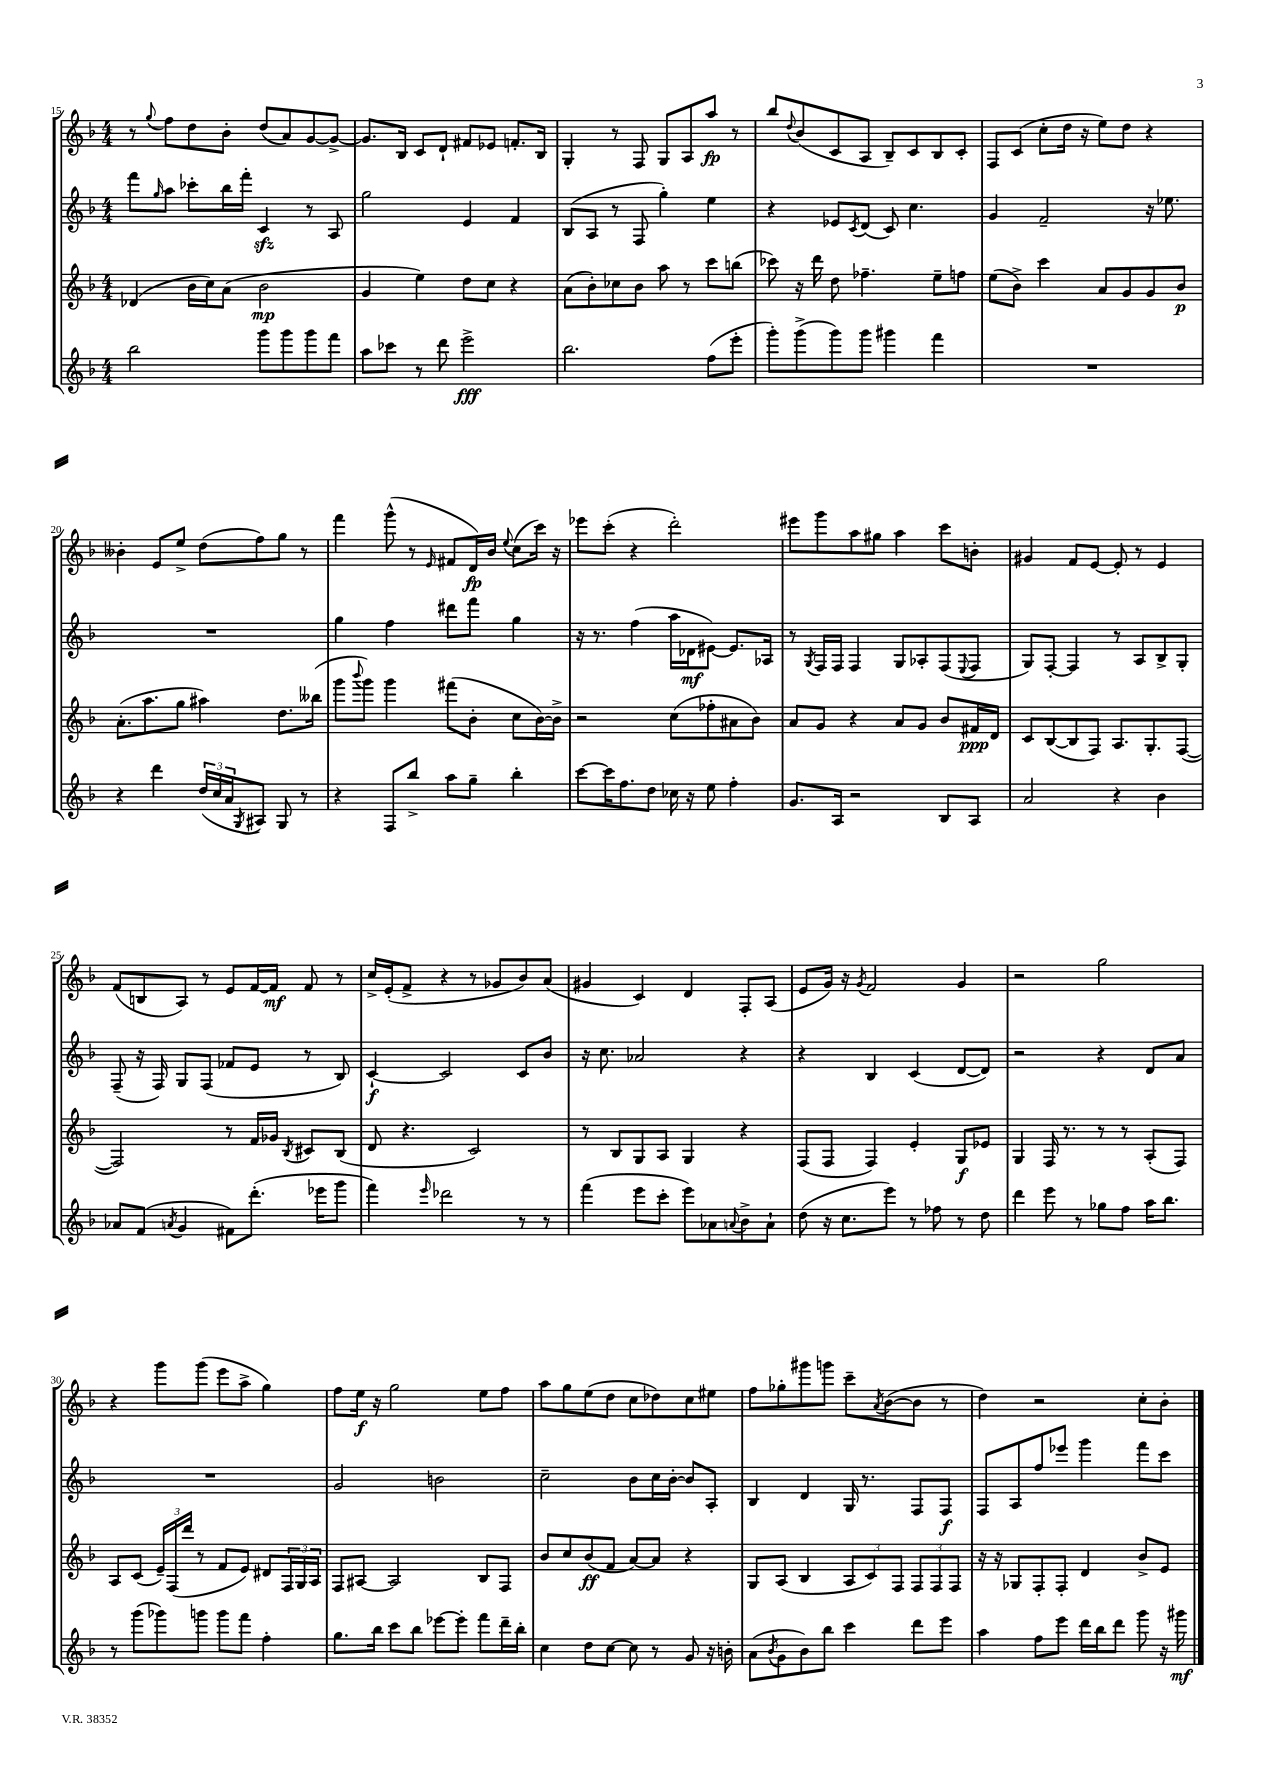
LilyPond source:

<<
\new StaffGroup <<
\new Staff = "s0" {
    \clef treble \key f \major \numericTimeSignature \time 4/4
    r8 \appoggiatura { g''8 } f''8 d''8 bes'8-. d''8( a'8) g'8~ g'8~-> |
    g'8. bes16 c'8 d'8-! fis'8 ees'8 f'8.-. bes16 |
    g4-. r8 f8 g8 a8 a''8\fp r8 |
    bes''8 \appoggiatura { d''8 } bes'8( c'8 a8 bes8--) c'8 bes8 c'8-. |
    f8 c'8( c''8-. d''16 r16 e''8) d''8 r4 |
    beses'4-. e'8 e''8-> d''8( f''8) g''8 r8 |
    f'''4 g'''8-^( r8 \grace { e'16 } fis'8 d'16\fp) bes'16 \appoggiatura { e''8 } c''8( c'''16) r16 |
    ees'''8 c'''8-.( r4 d'''2-.) |
    eis'''8 g'''8 a''8 gis''8 a''4 c'''8 b'8-. |
    gis'4 f'8 e'8~ e'8-. r8 e'4 |
    f'8( b8 a8) r8 e'8 f'16~ f'16\mf f'8 r8 |
    c''16-> e'16-.( f'8-> r4 r8 ges'8 bes'8) a'8( |
    gis'4 c'4) d'4 f8-. a8( |
    e'8 g'16) r16 \acciaccatura { g'8 } f'2 g'4 |
    r2 g''2 |
    r4 g'''8 g'''8( e'''8 a''8-> g''4) |
    f''8 e''16\f r16 g''2 e''8 f''8 |
    a''8 g''8 e''8( d''8 c''8 des''8) c''8 eis''8 |
    f''8 ges''8-. gis'''8 g'''8 c'''8-- \acciaccatura { a'8 } bes'8~( bes'8 r8 |
    d''4) r2 c''8-. bes'8-. \bar "|." |
}
\new Staff = "s1" {
    \clef treble \key f \major \numericTimeSignature \time 4/4
    f'''8 \grace { g''16 } a''8 ces'''8-. bes''16 f'''16-. c'4\sfz r8 a8 |
    g''2 e'4 f'4 |
    bes8( a8 r8 f8 g''4-.) e''4 |
    r4 ees'8 \acciaccatura { c'8 } d'8( c'8) c''4. |
    g'4 f'2-- r16 ees''8. |
    R1 |
    g''4 f''4 dis'''8 f'''8 g''4 |
    r16 r8. f''4( a''16 des'16\mf eis'8~) eis'8. aes16 |
    r8 \acciaccatura { g8 } f16 f16 f4 g8 aes8-. f8( \appoggiatura { e8 } f8 |
    g8) f8~-. f4 r8 a8 bes8-> g8-. |
    f8--( r16 f16) g8 f8( fes'8 e'8 r8 bes8) |
    c'4~-!\f c'2 c'8 bes'8 |
    r16 c''8. aes'2 r4 |
    r4 bes4 c'4( d'8~ d'8) |
    r2 r4 d'8 a'8 |
    R1 |
    g'2 b'2 |
    c''2-- bes'8 c''16 bes'16~-. bes'8 a8-. |
    bes4 d'4 g16 r8. f8 f8\f |
    f8 a8 f''8 ees'''8 g'''4 f'''8 c'''8 \bar "|." |
}
\new Staff = "s2" {
    \clef treble \key f \major \numericTimeSignature \time 4/4
    des'4( bes'16 c''16) a'8( bes'2\mp |
    g'4 e''4) d''8 c''8 r4 |
    a'8( bes'8-.) ces''8 bes'8 a''8 r8 c'''8 b''8( |
    ces'''8) r16 d'''16 d''8 fes''4.-- e''8-- f''8 |
    e''8( bes'8->) c'''4 a'8 g'8 g'8 bes'8\p |
    a'8.-.( a''8. g''8 ais''4) d''8. beses''16( |
    g'''8 \appoggiatura { bes'''8 } g'''8) g'''4 fis'''8( bes'8-. c''8 bes'16~) bes'16-> |
    r2 c''8( fes''8-. ais'8 bes'8) |
    a'8 g'8 r4 a'8 g'8 bes'8 fis'16\ppp d'16 |
    c'8 bes8~( bes8 f8) a8. g8.-. f8~( |
    f2) r8 f'16 ges'16 \acciaccatura { bes8 } cis'8 bes8( |
    d'8 r4. c'2) |
    r8 bes8 g8 a8 g4 r4 |
    f8( f8 f4) e'4-. g8\f ees'8 |
    g4 f16 r8. r8 r8 a8-.( f8) |
    a8 c'8( \tuplet 3/2 { e'16--) f16( d'''16 } r8 f'8 e'8) dis'8 \tuplet 3/2 { f16 g16 a16 } |
    f8 ais8~ ais2 bes8 f8 |
    bes'8 c''8 bes'8\ff( f'8 a'8~) a'8 r4 |
    g8 a8( bes4 \tuplet 3/2 { a8 c'8) f8 } \tuplet 3/2 { f8 f8 f8 } |
    r16 r16 ges8 f8-. f8-. d'4 bes'8-> e'8 \bar "|." |
}
\new Staff = "s3" {
    \clef treble \key f \major \numericTimeSignature \time 4/4
    bes''2 g'''8 g'''8 g'''8 f'''8 |
    a''8 ces'''8 r8 d'''8 e'''2->\fff |
    bes''2. f''8( e'''8-. |
    g'''8-.) g'''8->( g'''8) g'''8 gis'''4 f'''4 |
    R1 |
    r4 d'''4 \tuplet 3/2 { d''16( c''16 a'16 } \acciaccatura { g8 } ais8) g8 r8 |
    r4 f8 bes''8-> a''8 g''8-- bes''4-. |
    c'''8~ c'''16 f''8. d''8 ces''16 r16 e''8 f''4-. |
    g'8. a16 r2 bes8 a8 |
    a'2 r4 bes'4 |
    aes'8 f'8( \acciaccatura { a'8 } g'4 fis'8) d'''8.-.( ees'''16 g'''8 |
    f'''4) \grace { e'''16 } des'''2 r8 r8 |
    f'''4( e'''8 c'''8-. e'''8) aes'8 \appoggiatura { a'8 } bes'8-> a'8-! |
    d''8( r16 c''8. e'''8) r8 fes''8 r8 d''8 |
    d'''4 e'''8 r8 ges''8 f''8 a''16 bes''8. |
    r8 g'''8( ges'''8) g'''8 g'''8 f'''8 f''4-. |
    g''8. bes''16 c'''8 bes''8 ees'''8~ ees'''8-. f'''8 d'''16-- bes''16-. |
    c''4 d''8 c''8~ c''8 r8 g'8 r16 b'16-. |
    a'8( \acciaccatura { bes'8 } g'8 bes'8) bes''8 c'''4 d'''8 e'''8 |
    a''4 f''8 e'''8 d'''16 bes''16 d'''8 g'''8 r16 gis'''16\mf \bar "|." |
}
>>
>>
\layout { \context { \Score currentBarNumber = #15 } }
